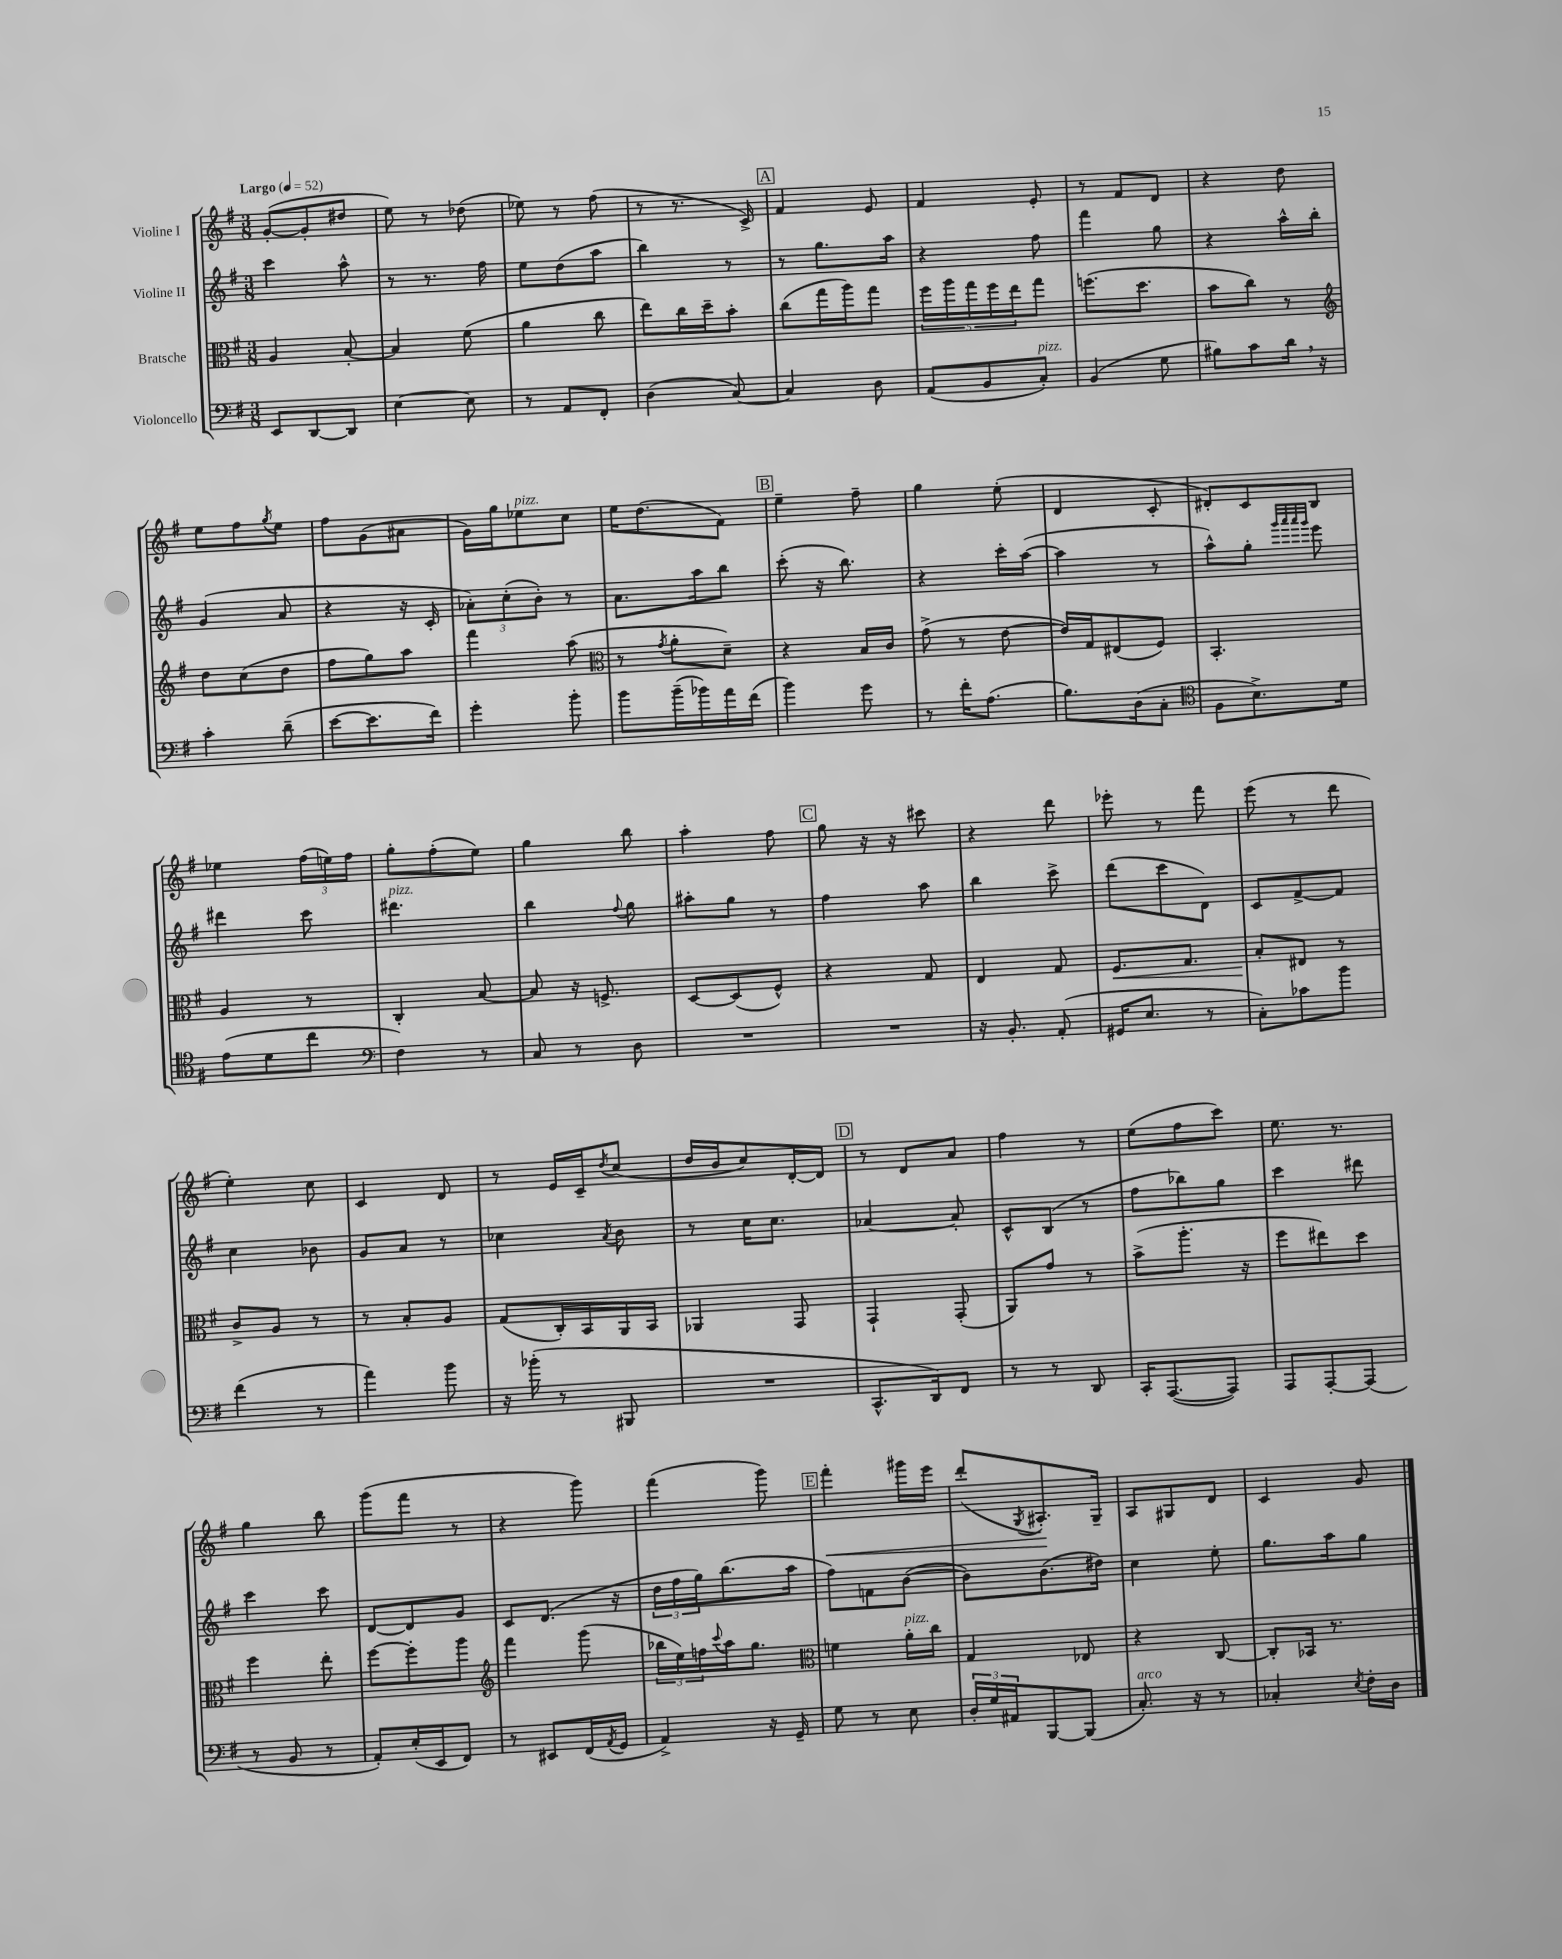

**kern	**kern	**dynam	**kern	**kern	**dynam
*part4	*part3	*part3	*part2	*part1	*part1
*staff4	*staff3	*staff3	*staff2	*staff1	*staff1
*I"Violoncello	*I"Bratsche	*	*I"Violine II	*I"Violine I	*
*clefF4	*clefC3	*	*clefG2	*clefG2	*
*k[f#]	*k[f#]	*	*k[f#]	*k[f#]	*
*M3/8	*M3/8	*	*M3/8	*M3/8	*
*MM52	*MM52	*	*MM52	*MM52	*
=1	=1	=1	=1	=1	=1
!	!	!	!	!LO:TX:a:B:t=Largo	!
8EE/L	4A/	.	4ccc\	([8g'/L	.
[8DD/	.	.	.	8g'/]	.
8DD/J]	[8B'/	.	8aa^^\	8dd#X/J	.
=2	=2	=2	=2	=2	=2
[4E\	4B/]	.	8r	8ee\)	.
.	.	.	8.r	8r	.
8E\]	(8f#\	.	.	(8dd-X\	.
.	.	.	16ff#\	.	.
=3	=3	=3	=3	=3	=3
8r	4a\	.	8ee\L	8ee-X\)	.
8AA/L	.	.	(8dd\	8r	.
8FF#'/J	8cc\	.	8aa\J	(8ff#\	.
=4	=4	=4	=4	=4	=4
(4D\	8ee\L)	.	4bb\)	8r	.
.	16cc\L	.	.	8.r	.
.	16dd~\J	.	.	.	.
[8C/)	8b'\J	.	8r	.	.
.	.	.	.	16c^/)	.
!!LO:REH:place=s1:t=A
=5	=5	=5	=5	=5	=5
4C/]	(8cc\L	.	8r	4f#/	.
.	16gg\L	.	8.gg\L	.	.
.	16aa\J)	.	.	.	.
8D\	8gg\J	.	.	8e/	.
.	.	.	16aa\Jk	.	.
=6	=6	=6	=6	=6	=6
(8AA/L	20ff#\LL	.	4r	4f#/	.
.	20aa\	.	.	.	.
.	20gg\	.	.	.	.
8BB/	.	.	.	.	.
.	20ff#\	.	.	.	.
.	20ee\J	.	.	.	.
!LO:TX:a:i:t=pizz.	!	!	!	!	!
8C'/J)	8gg\J	.	8ff#\	8e'/	.
=7	=7	=7	=7	=7	=7
(4BB/	(8.ffn\L	.	4fff#\	8r	.
.	.	.	.	8f#/L	.
.	8.dd\J	.	.	.	.
8G\	.	.	8gg\	8d/J	.
=8	=8	=8	=8	=8	=8
8B#X\L)	8b\L	.	4r	4r	.
8c\	8cc\J)	.	.	.	.
16d,\Jk	8r	.	16aa^^\LL	8dd\	.
16r	.	.	16bb'\JJ	.	.
!!LO:LB:g=z
=9	=9	=9	=9	=9	=9
*	*clefG2	*	*	*	*
4c'\	8dd\L	.	(4g/	8ee\L	.
.	(8cc\	.	.	8ff#\	.
.	.	.	.	8qgg/	.
(8d~\	8dd\J	.	8a/	8ee\J	.
=10	=10	=10	=10	=10	=10
[8e\L	8ff#\L	.	4r	8ff#\L	.
8.e\]	8gg\)	.	.	(8g\	.
.	8aa\J	.	16r	8a#X\J	.
16f#\Jk)	.	.	16c'/	.	.
=11	=11	=11	=11	=11	=11
4g'\	4fff#\	.	12a-X'\L)	16g\LL)	.
.	.	.	.	16gg\J	.
.	.	.	(12cc'\	.	.
!	!	!	!	!LO:TX:a:i:t=pizz.	!
.	.	.	.	8ee-X\	.
.	.	.	12b'\J)	.	.
8b'\	(8aa\	.	8r	8cc\J	.
=12	=12	=12	=12	=12	=12
*	*clefC3	*	*	*	*
8b\L	8r	.	8.a\L	16ee\KL	.
.	.	.	.	(8.dd\	.
.	8qg/	.	.	.	.
(16b~\L	8a'\L	.	.	.	.
16b-X\)	.	.	16aa\k	.	.
16a\	8d~\J)	.	8bb\J	8f#\J)	.
(16f#\JJ	.	.	.	.	.
!!LO:REH:place=s1:t=B
=13	=13	=13	=13	=13	=13
4b\)	4r	.	(8ccc'\	4ee~\	.
.	.	.	16r	.	.
.	.	.	8.bb\)	.	.
8g\	16B/LL	.	.	8ff#~\	.
.	16c/JJ	.	.	.	.
=14	=14	=14	=14	=14	=14
8r	(8g^\	.	4r	4gg\	.
16f#'\KL	8r	.	.	.	.
(8.A\J	.	.	.	.	.
.	[8e\	.	16ccc'\LL	(8ee'\	.
.	.	.	([16aa\JJ	.	.
=15	=15	=15	=15	=15	=15
8.B\L)	16e/LL])	.	4aa\]	4d/	.
.	16G/J	.	.	.	.
.	(8E#X/	.	.	.	.
(16D\k	.	.	.	.	.
8C'\J	8F#/J)	.	8r	8c'/	.
=16	=16	=16	=16	=16	=16
*clefC4	*	*	*	*	*
8F#\L	4.BB'/	.	8aa^^\L)	8d#X'/L)	.
8.B^\)	.	.	8gg'\J	8c/	.
.	.	.	32qqggg/LLL	.	.
.	.	.	32qqaaa/	.	.
.	.	.	32qqaaa/	.	.
.	.	.	32qqggg/JJJ	.	.
.	.	.	8eee\	8B/J	.
16d\Jk	.	.	.	.	.
!!LO:LB:g=z
=17	=17	=17	=17	=17	=17
(8e\L	4A/	.	4ddd#X\	4ee-X\	.
8d\	.	.	.	.	.
8cc\J	8r	.	8ccc\	(24ff#\LL	.
.	.	.	.	24een\)	.
.	.	.	.	24ff#\JJ	.
=18	=18	=18	=18	=18	=18
*clefF4	*	*	*	*	*
!	!	!	!LO:TX:a:i:t=pizz.	!	!
4F#\)	4C'/	.	4.ddd#X\	8gg'\L	.
.	.	.	.	(8ff#'\	.
8r	[8B/	.	.	8ee\J)	.
=19	=19	=19	=19	=19	=19
8C/	8B/]	.	4bb\	4gg\	.
8r	16r	.	.	.	.
.	8.Fn^/	.	.	.	.
.	.	.	8qqff#/	.	.
8D\	.	.	8gg\	8bb\	.
=20	=20	=20	=20	=20	=20
4.r	[8D/L	.	8aa#X'\L	4aa'\	.
.	(8D/]	.	8gg\J	.	.
.	8F#^^/J)	.	8r	8ff#\	.
!!LO:REH:place=s1:t=C
=21	=21	=21	=21	=21	=21
4.r	4r	.	4ff#\	8gg\	.
.	.	.	.	16r	.
.	.	.	.	16r	.
.	8G/	.	8aa\	8ccc#X\	.
=22	=22	=22	=22	=22	=22
16r	4E/	.	4bb\	4r	.
8.BB'/	.	.	.	.	.
(8AA'/	8G/	.	8ccc^\	8ddd\	.
=23	=23	=23	=23	=23	=23
!	!	!LO:HP:b	!	!	!
16GG#X/KL	8.F#/L	<	(8ddd\L	8eee-X'\	.
8.E/J	.	.	.	.	.
.	.	.	8ccc\	8r	.
.	8.G/J	.	.	.	.
8r	.	.	8d\J)	8fff#\	.
=24	=24	=24	=24	=24	=24
8C'\L)	8B'/L	.	8c/L	(8eee\	.
8c-X\	8E#X/J	[	[8f#^/	8r	.
8b\J	8r	.	8f#/J]	8ddd\	.
!!LO:LB:g=z
=25	=25	=25	=25	=25	=25
(4f#\	8c^/L	.	4cc\	4ee'\)	.
.	8A/J	.	.	.	.
8r	8r	.	8b-X\	8cc\	.
=26	=26	=26	=26	=26	=26
4a\)	8r	.	8g/L	4c/	.
.	8B'/L	.	8a/J	.	.
8b\	8A/J	.	8r	8d/	.
=27	=27	=27	=27	=27	=27
16r	(8G/L	.	4cc-X\	8r	.
(16b-X'\	.	.	.	.	.
8r	16C'/L)	.	.	16e/LL	.
.	16BB/	.	.	16c~/J	.
.	.	.	8qa/	8qdd/	.
8BBB#X/	16AA/	.	8b\	(8cc/J	.
.	16BB/JJ	.	.	.	.
=28	=28	=28	=28	=28	=28
4.r	4AA-X/	.	8r	16dd/LL	.
.	.	.	.	16b/J	.
.	.	.	16cc\KL	8cc/)	.
.	.	.	8.cc\J	.	.
.	8GG/	.	.	[16d'/L	.
.	.	.	.	16d/JJ]	.
!!LO:REH:place=s1:t=D
=29	=29	=29	=29	=29	=29
8.CC^^/L	4GG`/	.	[4a-X/	8r	.
.	.	.	.	8d/L	.
16DD/k)	.	.	.	.	.
8FF#/J	(8GG'/	.	8a-'/]	8a/J	.
=30	=30	=30	=30	=30	=30
8r	8AA/L)	.	8c^^/L	4ff#\	.
8r	8g/J	.	(8B/J	.	.
8DD/	8r	.	8r	8r	.
=31	=31	=31	=31	=31	=31
16CC'/KL	(8b^\L	.	8ff#\L	(8ee\L	.
([8.AAA/	.	.	.	.	.
.	8.aa'\J	.	8bb-X\)	8ff#\	.
8AAA/J])	.	.	8gg\J	8ccc\J)	.
.	16r	.	.	.	.
=32	=32	=32	=32	=32	=32
8AAA/L	8ff#\L	.	4ccc\	8.ee\	.
[8AAA'/	8ee#X\)	.	.	.	.
.	.	.	.	8.r	.
(8AAA/J]	8dd\J	.	8ddd#X\	.	.
!!LO:LB:g=z
=33	=33	=33	=33	=33	=33
8r	4ff#\	.	4ccc\	4gg\	.
8BB/	.	.	.	.	.
8r	8ee'\	.	8ccc\	8bb\	.
=34	=34	=34	=34	=34	=34
8AA'/L)	[8ff#\L	.	[8d/L	(8ggg\L	.
(16E'/L	8ff#'\]	.	8d/]	8fff#\J	.
16EE/J	.	.	.	.	.
8FF#/J)	8aa\J	.	8g/J	8r	.
=35	=35	=35	=35	=35	=35
*	*clefG2	*	*	*	*
8r	4fff#\	.	8c/L	4r	.
8EE#X/L	.	.	(8.d/J	.	.
(16FF#/L	(8ggg\	.	.	8ggg\)	.
8qAA/	.	.	.	.	.
16GG/JJ	.	.	16r	.	.
=36	=36	=36	=36	=36	=36
4AA^/)	24bb-X\LL	.	24dd\LL	(4fff#\	.
.	24ee\)	.	24ff#\	.	.
.	24ffn\	.	24gg\J)	.	.
.	8qqccc/	.	.	.	.
.	16aa\J	.	(8.bb\	.	.
.	8.gg\J	.	.	.	.
16r	.	.	.	8ggg\)	.
16GG~/	.	.	16aa\Jk	.	.
!!LO:REH:place=s1:t=E
=37	=37	=37	=37	=37	=37
*	*clefC3	*	*	*	*
!	!	!	!	!	!LO:HP:b
8G\	4fn\	.	8ff#\L)	4fff#'\	<
8r	.	.	8fn\	.	.
!	!LO:TX:a:i:t=pizz.	!	!	!	!
8E\	16a'\LL	.	([8b\J	16ggg#X\LL	.
.	16cc\JJ	.	.	16eee\JJ	.
=38	=38	=38	=38	=38	=38
24D'/LL	4G/	.	8b\L])	(8ddd'/L	.
24G/	.	.	.	.	.
24AA#X/J	.	.	.	.	.
.	.	.	.	8qG/	.
[8BBB/	.	.	(8.b\	8.A#X'/)	.
(8BBB/J]	8E-X/	.	.	.	.
.	.	.	16dd#X\Jk)	16G~/Jk	[
=39	=39	=39	=39	=39	=39
!LO:TX:a:i:t=arco	!	!	!	!	!
8.C'/)	4r	.	4cc\	8A/L	.
.	.	.	.	8G#X/	.
16r	.	.	.	.	.
8r	[8C/	.	8ee'\	8d/J	.
=40	=40	=40	=40	=40	=40
4C-X'/	8C'/L]	.	8.gg\L	4c/	.
.	16BB-X/Jk	.	.	.	.
.	8.r	.	16aa\k	.	.
8qE/	.	.	.	.	.
16F#'\LL	.	.	8gg\J	8g/	.
16D\JJ	.	.	.	.	.
==	==	==	==	==	==
*-	*-	*-	*-	*-	*-
